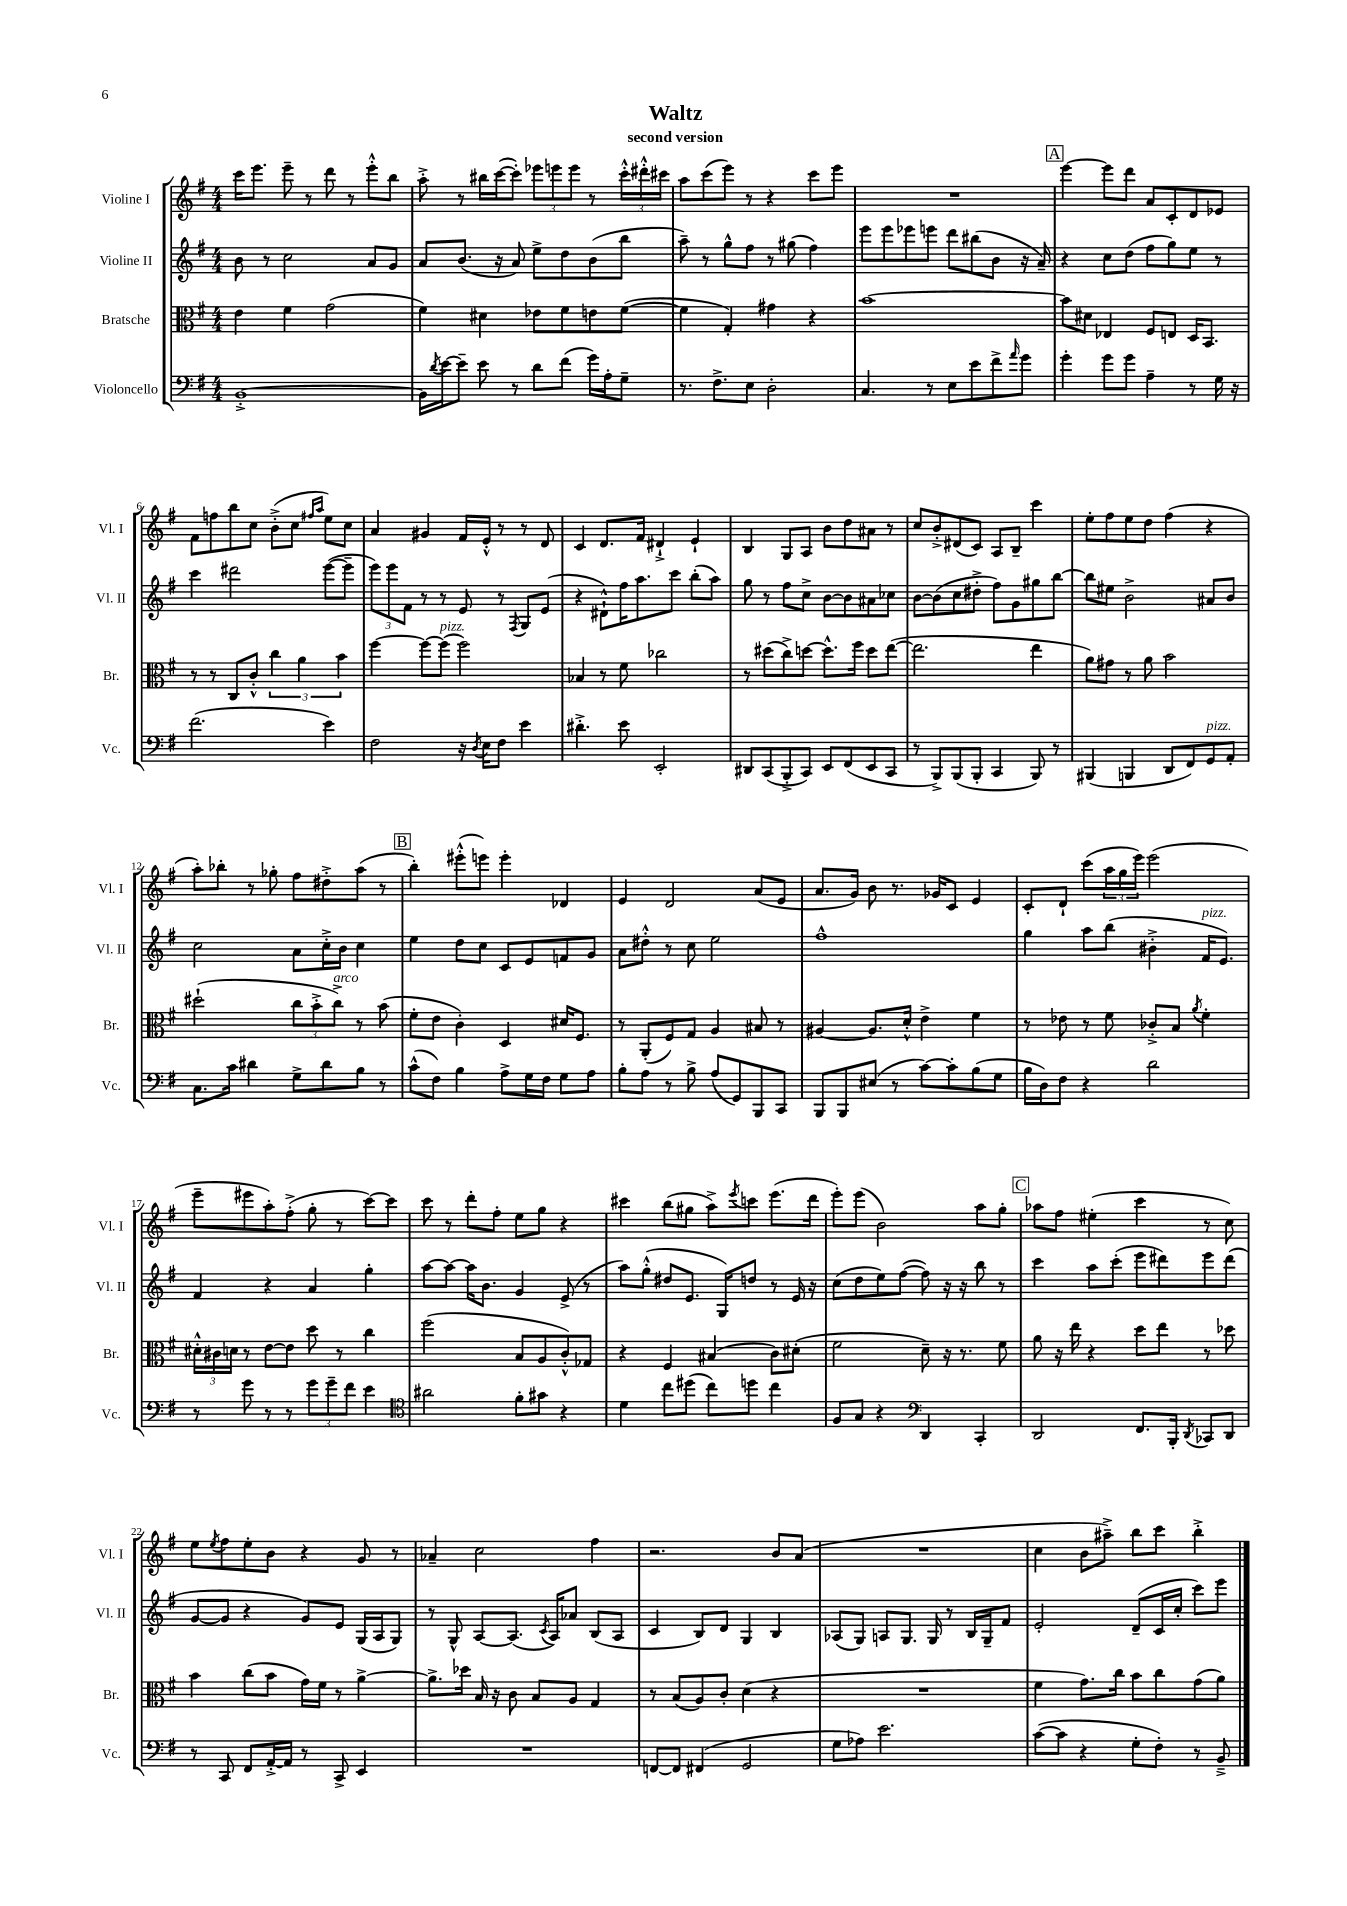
\header { title = "Waltz" subtitle = "second version" }
<<
\new StaffGroup <<
\new Staff = "s0" \with { instrumentName = "Violine I" shortInstrumentName = "Vl. I" } {
    \clef treble \key g \major \numericTimeSignature \time 4/4
    c'''16 e'''8. e'''8-- r8 d'''8 r8 e'''8-.-^ b''8 |
    a''8-.-> r8 bis''16 c'''16~( c'''8-.) \tuplet 3/2 { ees'''8 e'''8 e'''8 } r8 \tuplet 3/2 { c'''16-.-^ dis'''16-.-^ cis'''16 } |
    a''8 c'''8( e'''8) r8 r4 c'''8 e'''8 |
    R1 |
    \mark \markup { \box "A" } e'''4~ e'''8 d'''8 a'8 c'8-. d'8 ees'8 |
    fis'8 f''8 b''8 c''8 b'8-.->( c''8 \grace { fis''16 a''16 } e''8) c''8 |
    a'4 gis'4 fis'16 e'16-.-^ r8 r8 d'8 |
    c'4 d'8. fis'16 dis'4-!-> e'4-! |
    b4 g8 a8 b'8 d''8 ais'8 r8 |
    c''8 b'8-.-> dis'8( c'8) a8 b8-- c'''4 |
    e''8-. fis''8 e''8 d''8 fis''4( r4 |
    a''8-.) bes''8-. r8 ges''8-. fis''8 dis''8-.-> a''8( r8 |
    \mark \markup { \box "B" } b''4-.) eis'''8-.-^( e'''8) e'''4-. des'4 |
    e'4 d'2 a'8( e'8 |
    a'8. g'16) b'8 r8. ges'16 c'8 e'4 |
    c'8-. d'8-! c'''8( \tuplet 3/2 { a''16 g''16 e'''16) } e'''2( |
    e'''8-- eis'''8 a''8-.) fis''8-.->( g''8-. r8 c'''8~) c'''8 |
    c'''8 r8 d'''8-. fis''8-. e''8 g''8 r4 |
    cis'''4 b''8( gis''8 a''8->) \acciaccatura { e'''8 } c'''8 e'''8.( d'''16 |
    e'''8-.) e'''8( b'2) a''8 g''8-. |
    \mark \markup { \box "C" } aes''8 fis''8 eis''4-.( c'''4 r8 c''8) |
    e''8 \acciaccatura { e''8 } fis''8 e''8-. b'8 r4 g'8 r8 |
    aes'4-- c''2 fis''4 |
    r2. b'8 a'8( |
    R1 |
    c''4 b'8 ais''8--->) b''8 c'''8 b''4-.-> \bar "|." |
}
\new Staff = "s1" \with { instrumentName = "Violine II" shortInstrumentName = "Vl. II" } {
    \clef treble \key g \major \numericTimeSignature \time 4/4
    b'8 r8 c''2 a'8 g'8 |
    a'8 b'8.( r16 a'8) e''8-> d''8 b'8( b''8 |
    a''8--) r8 g''8-^ fis''8 r8 gis''8( fis''4) |
    e'''8 e'''8 ees'''8 e'''8 d'''8 bis''8( b'8 r16 a'16--) |
    \mark \markup { \box "A" } r4 c''8 d''8( fis''8 g''8) e''8 r8 |
    c'''4 dis'''2 e'''8~( e'''8-- |
    \tuplet 3/2 { e'''8) e'''8 fis'8 } r8 r8 e'8 r8 \acciaccatura { fis8 } g8 e'8( |
    r4 dis'8-!-^) fis''16 a''8. c'''8 b''8-.( a''8) |
    g''8 r8 fis''8 c''8-> b'8~ b'8 ais'8 ces''8 |
    b'8~ b'8( c''8 dis''8-.-> fis''8) g'8 gis''8 b''8~ |
    b''8 eis''8 b'2-> ais'8 b'8 |
    c''2 a'8 c''16-.-> b'16 c''4 |
    \mark \markup { \box "B" } e''4 d''8 c''8 c'8 e'8 f'8 g'8 |
    a'8 dis''8-.-^ r8 c''8 e''2 |
    fis''1-^ |
    g''4 a''8 b''8( bis'4-.-> fis'16^\markup { \italic "pizz." } e'8.) |
    fis'4 r4 a'4 g''4-. |
    a''8~ a''8~ a''16 b'8. g'4 e'8->( r8 |
    a''8) g''8-.-^( dis''8 e'8. g16) d''8 r8 e'16 r16 |
    c''8( d''8 e''8) fis''8~( fis''8) r16 r16 b''8 r8 |
    \mark \markup { \box "C" } c'''4 a''8 c'''8-.( e'''8 dis'''8) e'''8 dis'''8( |
    g'8~ g'8 r4 g'8) e'8 g16( a16 g8) |
    r8 g8-^ a8~ a8.( \acciaccatura { c'8 } a16) aes'8 b8( a8 |
    c'4 b8) d'8 g4 b4 |
    aes8( g8) a8 g8. g16 r8 b16 g16-- fis'8 |
    e'2-. d'8--( c'16 c''16-. c'''8) e'''8 \bar "|." |
}
\new Staff = "s2" \with { instrumentName = "Bratsche" shortInstrumentName = "Br." } {
    \clef alto \key g \major \numericTimeSignature \time 4/4
    e'4 fis'4 g'2( |
    fis'4) dis'4 ees'8 fis'8 e'8 fis'8~( |
    fis'4 g4-.) gis'4 r4 |
    b'1~ |
    \mark \markup { \box "A" } b'8 dis'8 ees4 fis8 e8 d16 b,8. |
    r8 r8 c8 c'8-.-^ \tuplet 3/2 { c''4 a'4 b'4 } |
    fis''4~ fis''8~ fis''8^\markup { \italic "pizz." }( fis''2) |
    bes4 r8 fis'8 ces''2 |
    r8 dis''8( c''8->) d''8~ d''8.-^ fis''16 d''8 e''8~( |
    e''2. e''4 |
    a'8) gis'8 r8 a'8 b'2 |
    dis''2-!( \tuplet 3/2 { c''8 b'8-.-> c''8->^\markup { \italic "arco" }) } r8 b'8( |
    \mark \markup { \box "B" } fis'8-. e'8 c'4-.) d4 dis'16 fis8. |
    r8 a,8-.( fis8) g8 a4 bis8 r8 |
    ais4~ ais8. d'16-.-^ e'4-> fis'4 |
    r8 ees'8 r8 fis'8 ces'8-.-> b8 \acciaccatura { a'8 } fis'4-. |
    \tuplet 3/2 { dis'16-.-^ cis'16 d'16 } r8 e'8~ e'8 d''8 r8 c''4 |
    fis''2( b8 a8 c'8-.-^) ges8 |
    r4 fis4 bis4( c'8) dis'8-.( |
    fis'2 d'8--) r16 r8. fis'8 |
    \mark \markup { \box "C" } a'8 r16 e''16 r4 d''8 e''8 r8 des''8 |
    b'4 c''8( b'8 g'16) fis'16 r8 a'4~-> |
    a'8.-> des''16 b16 r16 c'8 b8 a8 g4 |
    r8 b8( a8) c'8-. d'4( r4 |
    R1 |
    fis'4 g'8.) c''16 b'8 c''8 g'8( a'8) \bar "|." |
}
\new Staff = "s3" \with { instrumentName = "Violoncello" shortInstrumentName = "Vc." } {
    \clef bass \key g \major \numericTimeSignature \time 4/4
    b,1~-.-> |
    b,16 \acciaccatura { d'8 } e'16~ e'8-- e'8 r8 d'8 fis'8( g'16) a16-. g8-- |
    r8. fis8.-> e8 d2-. |
    c4. r8 e8 e'8 fis'8-> \grace { a'16 } g'8 |
    \mark \markup { \box "A" } g'4-. g'8 g'8 a4-- r8 g16 r16 |
    fis'2.( e'4) |
    fis2 r16 \acciaccatura { d8 } e16 fis8 e'4 |
    dis'4.-.-> e'8 e,2-. |
    dis,8 c,8( b,,8-.-> c,8) e,8 fis,8( e,8 c,8 |
    r8 b,,8->) b,,8( b,,8-. c,4 b,,8) r8 |
    bis,,4( b,,4 d,8 fis,8) g,8^\markup { \italic "pizz." } a,8-. |
    c8. c'16 dis'4 g8-> dis'8 b8 r8 |
    \mark \markup { \box "B" } c'8-^( fis8) b4 a8-> g16 fis16 g8 a8 |
    b8-. a8 r8 b8-> a8( g,8) b,,8 c,8 |
    b,,8 b,,8 eis8( r8 c'8~) c'8-. b8( g8 |
    b16 d16) fis8 r4 d'2 |
    r8 g'8 r8 r8 \tuplet 3/2 { g'8 g'8-- fis'8 } e'4 |
    \clef tenor ais'2 fis'8-. gis'8 r4 |
    d'4 c''8 dis''8( c''8) d''8 c''4 |
    fis8 g8 r4 \clef bass d,4 c,4-. |
    \mark \markup { \box "C" } d,2 fis,8. b,,16-. \acciaccatura { d,8 } ces,8 d,8 |
    r8 c,8 fis,8 a,16~-.-> a,16 r8 c,8-> e,4 |
    R1 |
    f,8~ f,8 fis,4( g,2 |
    g8 aes8) e'2. |
    c'8~( c'8 r4 g8-. fis8-.) r8 b,8---> \bar "|." |
}
>>
>>
